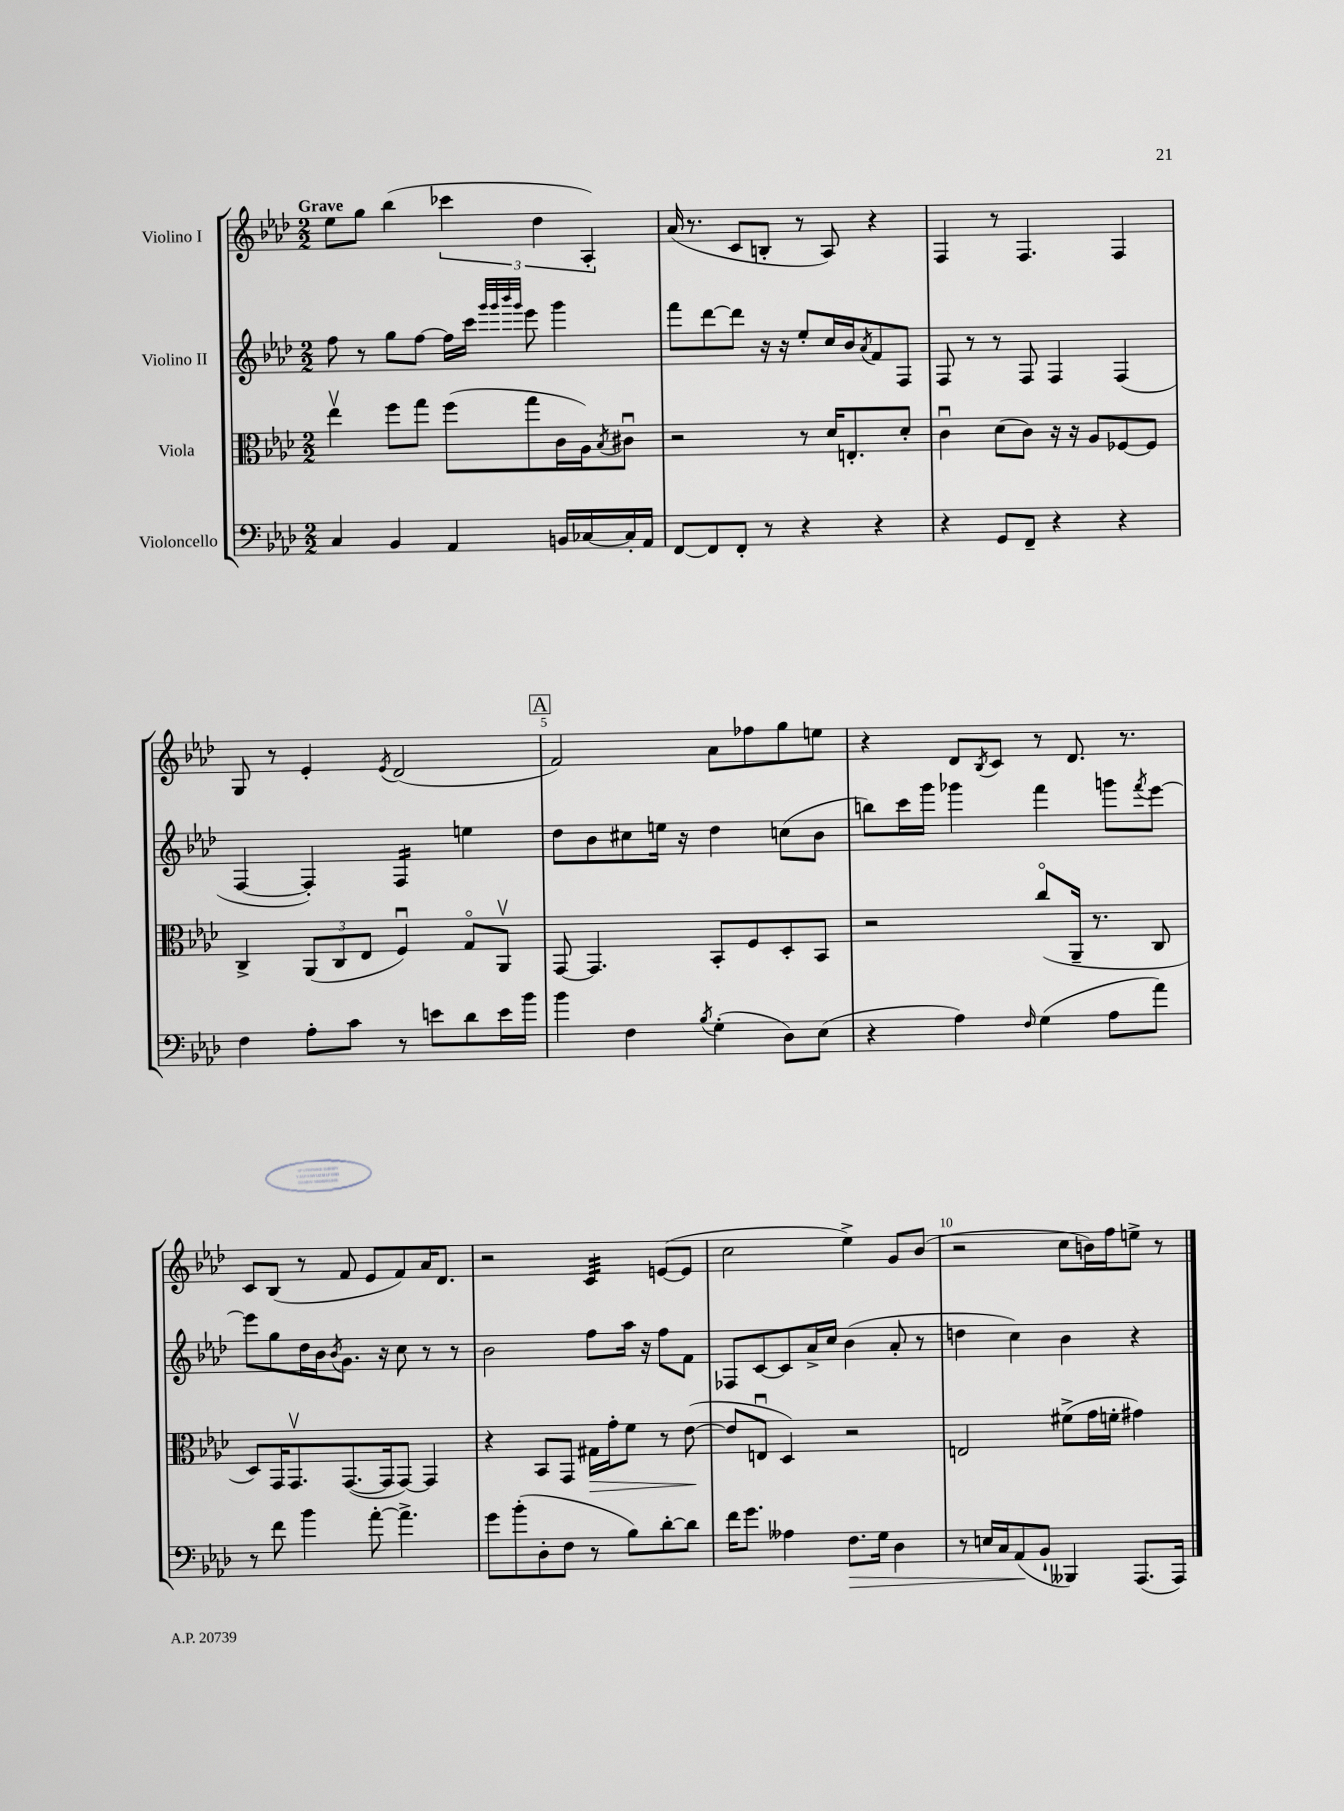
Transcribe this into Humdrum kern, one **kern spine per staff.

**kern	**dynam	**kern	**dynam	**kern	**kern
*part4	*part4	*part3	*part3	*part2	*part1
*staff4	*staff4	*staff3	*staff3	*staff2	*staff1
*I"Violoncello	*	*I"Viola	*	*I"Violino II	*I"Violino I
*clefF4	*	*clefC3	*	*clefG2	*clefG2
*k[b-e-a-d-]	*	*k[b-e-a-d-]	*	*k[b-e-a-d-]	*k[b-e-a-d-]
*M2/2	*	*M2/2	*	*M2/2	*M2/2
=1	=1	=1	=1	=1	=1
!	!	!	!	!	!LO:TX:a:B:t=Grave
4C/	.	4ee-v\	.	8ff\	8ee-\L
.	.	.	.	8r	8gg\J
4BB-/	.	8ff\L	.	8gg\L	(4bb-\
.	.	8gg\J	.	[8ff\J	.
4AA-/	.	(8ff\L	.	16ff\LL]	6ccc-X\
.	.	.	.	16ccc\JJ	.
.	.	.	.	32qqggg/LLL	.
.	.	.	.	32qqggg/	.
.	.	.	.	32qqbbb-/	.
.	.	.	.	32qqggg/JJJ	.
.	.	8gg\	.	8eee-\	.
.	.	.	.	.	6dd-\
16BBn/LL	.	16c\L	.	4ggg\	.
[16C-X/	.	16A-\J)	.	.	.
.	.	.	.	.	6A-'/)
.	.	8qB-/	.	.	.
16C-'/]	.	8c#Xu\J	.	.	.
16AA-/JJ	.	.	.	.	.
=2	=2	=2	=2	=2	=2
[8FF/L	.	2r	.	8fff\L	(16a-/
.	.	.	.	.	8.r
8FF/]	.	.	.	[8ddd-\	.
8FF'/J	.	.	.	8ddd-\J]	8c/L
8r	.	.	.	16r	8Bn'/J
.	.	.	.	16r	.
4r	.	8r	.	8ee-'/L	8r
.	.	16d-/KL	.	16cc/L	8A-/)
.	.	8.En'/	.	16b-/J	.
.	.	.	.	8qa-/	.
4r	.	.	.	8f/	4r
.	.	8d-'/J	.	8F/J	.
=3	=3	=3	=3	=3	=3
4r	.	4cu\	.	8F/	4F/
.	.	.	.	8r	.
8GG/L	.	(8d-\L	.	8r	8r
8FF~/J	.	8c\J)	.	8F/	4.F/
4r	.	16r	.	4F/	.
.	.	16r	.	.	.
.	.	8A-/L	.	.	.
4r	.	[8F-X/	.	(4F/	4F/
.	.	8F-/J]	.	.	.
!!LO:LB:g=z
=4	=4	=4	=4	=4	=4
4F\	.	4C^/	.	[4F/	8G/
.	.	.	.	.	8r
8A-'\L	.	(12AA-/L	.	4F'/])	4e-'/
.	.	12C/	.	.	.
8c\J	.	.	.	.	.
.	.	12E-/J	.	.	.
.	.	.	.	.	8qe-/
*	*	*	*	*tremolo	*
8r	.	4Fu/)	.	16F/LL	(2d-/
.	.	.	.	16F/	.
8en\L	.	.	.	16F/	.
.	.	.	.	16F/JJ	.
*	*	*	*	*Xtremolo	*
8d-\	.	8G/L	.	4een\	.
16e\L	.	8AA-v/J	.	.	.
16b-\JJ	.	.	.	.	.
!!LO:REH:place=s1:t=A
=5	=5	=5	=5	=5	=5
4b-\	.	[8GG/	.	8dd-\L	2f/)
.	.	4.GG/]	.	8b-\	.
4F\	.	.	.	8cc#X\	.
.	.	.	.	16een\Jk	.
.	.	.	.	16r	.
8qB-/	.	.	.	.	.
(4G'\	.	8BB-'/L	.	4dd-\	8a-\L
.	.	8F/	.	.	8ff-X\
8D-\L)	.	8D-'/	.	(8ccn\L	8gg\
(8E-\J	.	8BB-/J	.	8b-\J	8een\J
=6	=6	=6	=6	=6	=6
4r	.	2r	.	8bbn\L)	4r
.	.	.	.	16ccc\L	.
.	.	.	.	16ggg\JJ	.
4A-\)	.	.	.	4ggg-X\	8d-/L
.	.	.	.	.	8qB-/
.	.	.	.	.	8c/J
16qqF/	.	.	.	.	.
(4G\	.	(8cc/L	.	4fff\	8r
.	.	16AA-~/Jk	.	.	8.d-/
.	.	8.r	.	.	.
8A-\L	.	.	.	8gggn\L	.
.	.	.	.	.	8.r
.	.	.	.	8qfff/	.
8a-\J)	.	8C/	.	[8eee-\J	.
!!LO:LB:g=z
=7	=7	=7	=7	=7	=7
8r	.	8D-/L)	.	8eee-\L]	8c/L
8f\	.	16GG/K	.	8gg\	(8B-/J
.	.	8.GGv/	.	.	.
4b-\	.	.	.	16dd-\L	8r
.	.	.	.	16b-\J	.
.	.	.	.	8qb-/	.
.	.	([8.GG/	.	8.g\J	8f/
[8a-'\	.	.	.	.	8e-/L
.	.	16GG/k]	.	16r	.
4.a-^\]	.	[8GG/J)	.	8cc\	8f/)
.	.	4GG/]	.	8r	16a-/K
.	.	.	.	.	8.d-/J
.	.	.	.	8r	.
=8	=8	=8	=8	=8	=8
8g\L	.	4r	.	2b-\	2r
(8b-'\	.	.	.	.	.
8D-'\	.	8BB-/L	.	.	.
8F\J	.	8GG/J	.	.	.
!	!	!	!LO:HP:b	!	!
*	*	*	*	*	*tremolo
8r	.	16G#X\LL	>	8ff\L	32c/LLL
.	.	.	.	.	32c/
.	.	16g'\J	.	.	32c/
.	.	.	.	.	32c/
8B-\L)	.	8f\J	.	16aa-\Jk	32c/
.	.	.	.	.	32c/
.	.	.	.	16r	32c/
.	.	.	.	.	32c/JJJ
*	*	*	*	*	*Xtremolo
[8d-'\	.	8r	.	8ff\L	([8en/L
8d-\J]	.	([8e-\	.	8f\J	8e/J]
.	.	.	]	.	.
=9	=9	=9	=9	=9	=9
16f\KL	.	8e-/L]	.	8F-X/L	2cc\
8.g\J	.	.	.	.	.
.	.	8Enu/J	.	[8c/	.
4A--X\	.	4D-/)	.	8c/]	.
.	.	.	.	16a-^/L	.
.	.	.	.	16cc/JJ	.
!	!LO:HP:b	!	!	!	!
8.F\L	>	2r	.	(4b-\	4ee-^\)
16G\Jk	.	.	.	.	.
4D-\	.	.	.	8a-'/	8g/L
.	.	.	.	8r	(8b-/J
=10	=10	=10	=10	=10	=10
8r	.	2En/	.	4ddn\	2r
16En/LL	.	.	.	.	.
16C/J	.	.	.	.	.
(8AA-/	.	.	.	4cc\)	.
8BB-`/J	]	.	.	.	.
4BBB--X/)	.	(8f#X^\L	.	4b-\	8cc\L
.	.	16g\L	.	.	16bn\L)
.	.	16fn'\JJ	.	.	16ff\J
(8.AAA-/L	.	4g#X\)	.	4r	8een^\J
.	.	.	.	.	8r
16AAA-/Jk)	.	.	.	.	.
==	==	==	==	==	==
*-	*-	*-	*-	*-	*-
